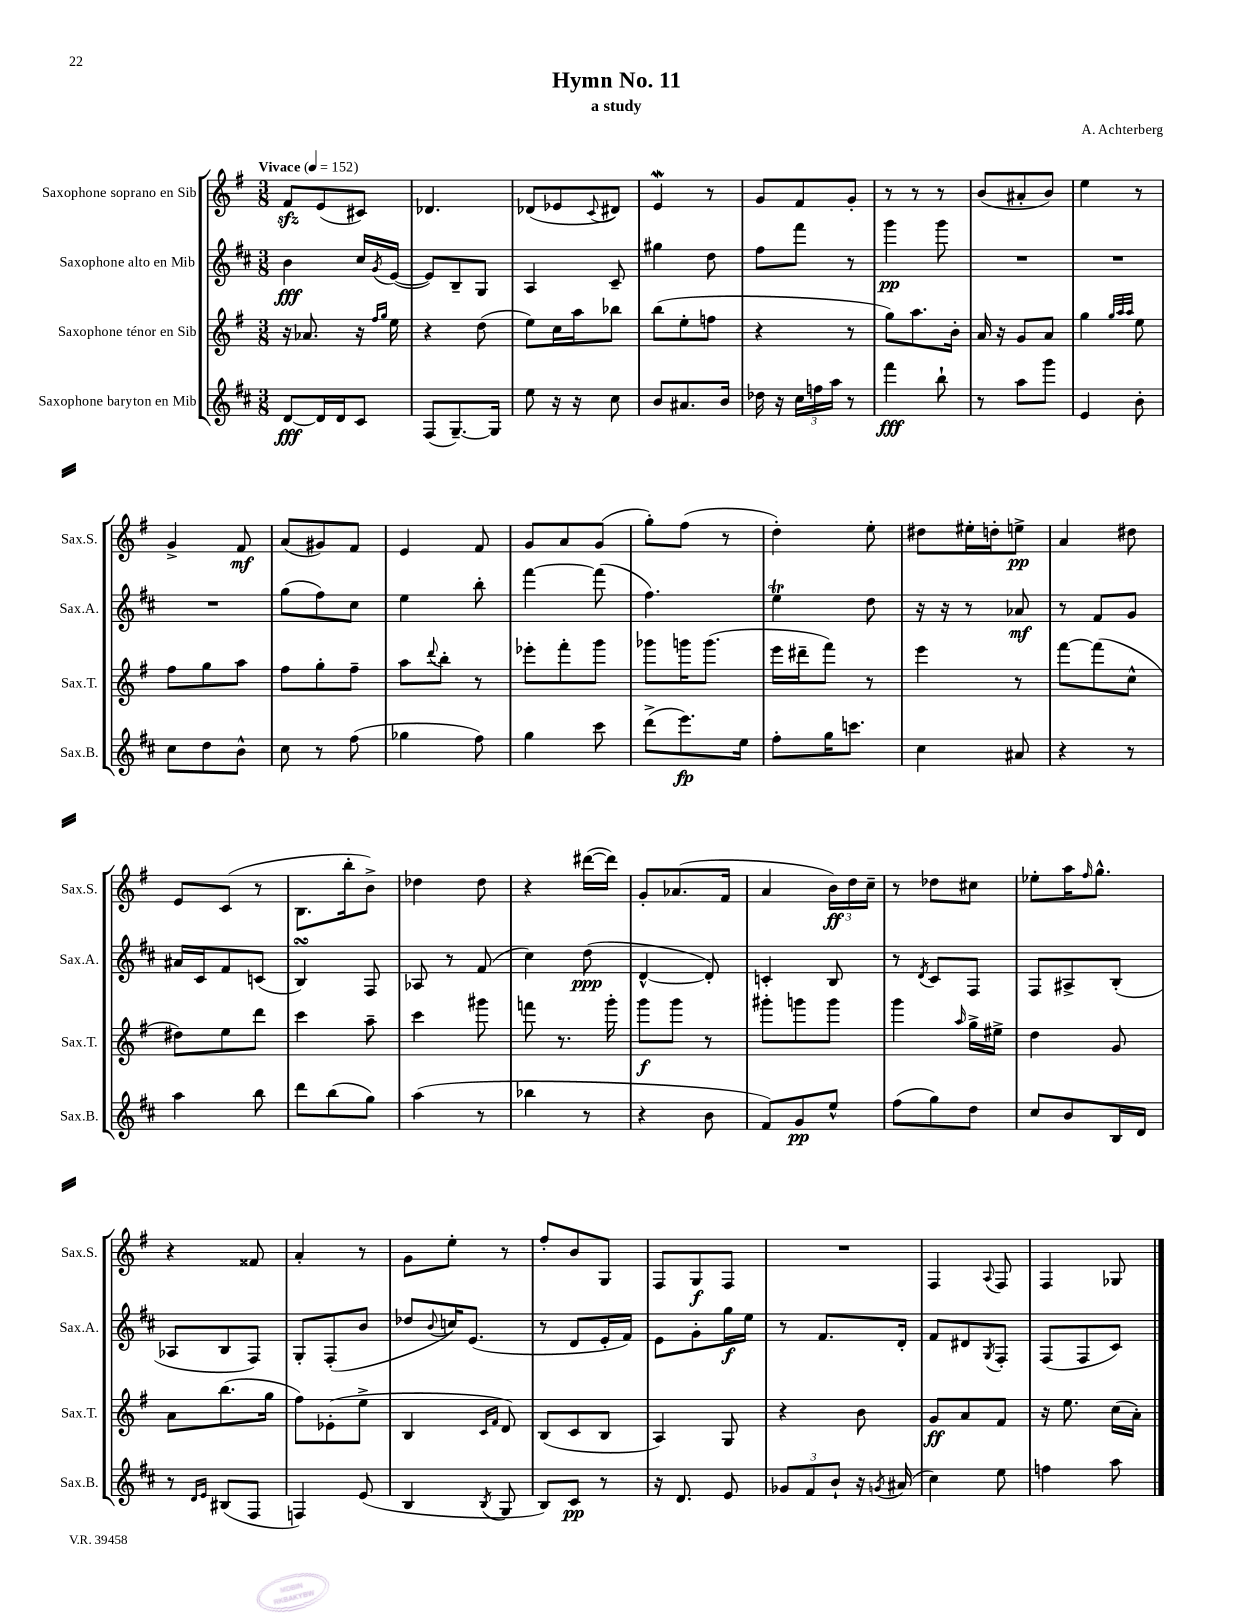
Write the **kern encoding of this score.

**kern	**kern	**kern	**kern
*staff4	*staff3	*staff2	*staff1
*clefG2	*clefG2	*clefG2	*clefG2
*k[f#c#]	*k[f#]	*k[f#c#]	*k[f#]
*M3/8	*M3/8	*M3/8	*M3/8
*MM152	*MM152	*MM152	*MM152
[8d	16r	4b	8f#
.	8.a-	.	.
16d]	.	.	(8e
16d	.	.	.
8c#	16r	16cc#	8c#)
.	16qqff#	.	.
.	16qqgg	8qg	.
.	16ee	([16e	.
=	=	=	=
(8F#	4r	8e])	4.d-
[8.G~)	.	8B~	.
.	(8dd	8G	.
16G]	.	.	.
=	=	=	=
8ee	8ee)	4A	(8d-
16r	16cc	.	8e-
16r	16aa	.	.
.	.	.	8qqc
8cc#	8bb-	8c#~	8d#)
=	=	=	=
8b	(8bb	4gg#	4e
8.a#	8ee'	.	.
.	8ff	8dd	8r
16b	.	.	.
=	=	=	=
16dd-	4r	8ff#	8g
16r	.	.	.
24cc#	.	8fff#	8f#
24ff	.	.	.
24aa	.	.	.
8r	8r	8r	8g'
=	=	=	=
4fff#	8gg)	4ggg	8r
.	8.aa	.	8r
8bb`	.	8ggg	8r
.	16b'	.	.
=	=	=	=
8r	16a	4.r	(8b
.	16r	.	.
8aa	8g	.	8a#'
8ggg	8a	.	8b)
=	=	=	=
4e	4gg	4.r	4ee
.	32qqgg	.	.
.	32qqaa	.	.
.	32qqaa	.	.
8b'	8ee	.	8r
=	=	=	=
8cc#	8ff#	4.r	4g^
8dd	8gg	.	.
8b^^	8aa	.	8f#
=	=	=	=
8cc#	8ff#	(8gg	(8a
8r	8gg'	8ff#)	8g#)
(8ff#	8ff#~	8cc#	8f#
=	=	=	=
4gg-	8aa	4ee	4e
.	8qqddd	.	.
.	8bb'	.	.
8ff#)	8r	8bb'	8f#
=	=	=	=
4gg	8eee-'	[4fff#	8g
.	8fff#'	.	8a
8ccc#	8ggg	(8fff#]	(8g
=	=	=	=
(8ddd^	8ggg-	4.ff#)	8gg')
8.eee)	16ggg	.	(8ff#
.	(8.ggg	.	.
.	.	.	8r
16ee	.	.	.
=	=	=	=
8ff#'	16eee	4ee	4dd')
.	16ddd#~	.	.
16gg	8fff#)	.	.
8.ccc	.	.	.
.	8r	8dd	8ee'
=	=	=	=
4cc#	4eee	16r	8dd#
.	.	16r	.
.	.	8r	16ee#'
.	.	.	16dd'
8a#	8r	8a-	8ee^
=	=	=	=
4r	[8fff#	8r	4a
.	(8fff#]	8f#	.
8r	8cc^^	8g	8dd#
=	=	=	=
4aa	8dd#)	16a#	8e
.	.	16c#	.
.	8ee	8f#	(8c
8bb	8ddd	(8c	8r
=	=	=	=
8ddd	4ccc	4B)	8.B
(8bb	.	.	.
.	.	.	16bb'
8gg)	8aa~	8F#	8b^)
=	=	=	=
(4aa	4ccc	8A-	4dd-
.	.	8r	.
8r	8ggg#	(8f#	8dd-
=	=	=	=
4bb-	8fff	4cc#)	4r
.	8.r	.	.
8r	.	(8dd	([16ddd#
.	16ggg'	.	16ddd#])
=	=	=	=
4r	8ggg	[4d^^	8g'
.	8ggg	.	(8.a-
8b	8r	8d'])	.
.	.	.	16f#
=	=	=	=
8f#)	8ggg#'	4c'	4a
8g	8ggg	.	.
8ee^^	8ggg	8B	24b)
.	.	.	24dd
.	.	.	24cc~
=	=	=	=
(8ff#	4ggg	8r	8r
.	.	8qd	.
8gg)	.	8c#	8dd-
.	16qqaa	.	.
8dd	16gg^	8F#	8cc#
.	16ee#^	.	.
=	=	=	=
8cc#	4dd	8F#	8ee-'
8b	.	8A#^	16aa
.	.	.	16qqff#
.	.	.	8.gg^^
16B	8g	(8B'	.
16d	.	.	.
=	=	=	=
8r	8a	8A-	4r
16qqd	.	.	.
16qqe	.	.	.
(8B#	(8.bb	8B	.
8F#	.	8F#)	8f##
.	16gg	.	.
=	=	=	=
4F)	8ff#)	8G'	4a'
.	(8e-'	(8F#'	.
(8e	8ee^	8b	8r
=	=	=	=
4B	4B	8dd-	8g
.	.	8qqb	.
.	.	16cc)	8ee'
.	.	(8.e	.
.	16qqc	.	.
8qB	16qqf#	.	.
8G	8d)	.	8r
=	=	=	=
8B)	(8B	8r	8ff#'
8c#	8c	8d	8b
8r	8B	16e'	8G
.	.	16f#)	.
=	=	=	=
16r	4A)	8e	8F#
8.d	.	.	.
.	.	8g'	8G
8e	8G	16gg	8F#
.	.	16ee	.
=	=	=	=
12g-	4r	8r	4.r
12f#	.	.	.
.	.	8.f#	.
12b`	.	.	.
16r	8b	.	.
8qg	.	.	.
(16a#	.	16d'	.
=	=	=	=
4cc#)	8g	8f#	4F#
.	8a	8d#	.
.	.	8qG	8qqA
8ee	8f#	8F#'	8F#
=	=	=	=
4ff	16r	(8F#	4F#
.	8.ee	.	.
.	.	8F#	.
8aa	(16cc	8c#)	8G-
.	16a')	.	.
==	==	==	==
*-	*-	*-	*-
